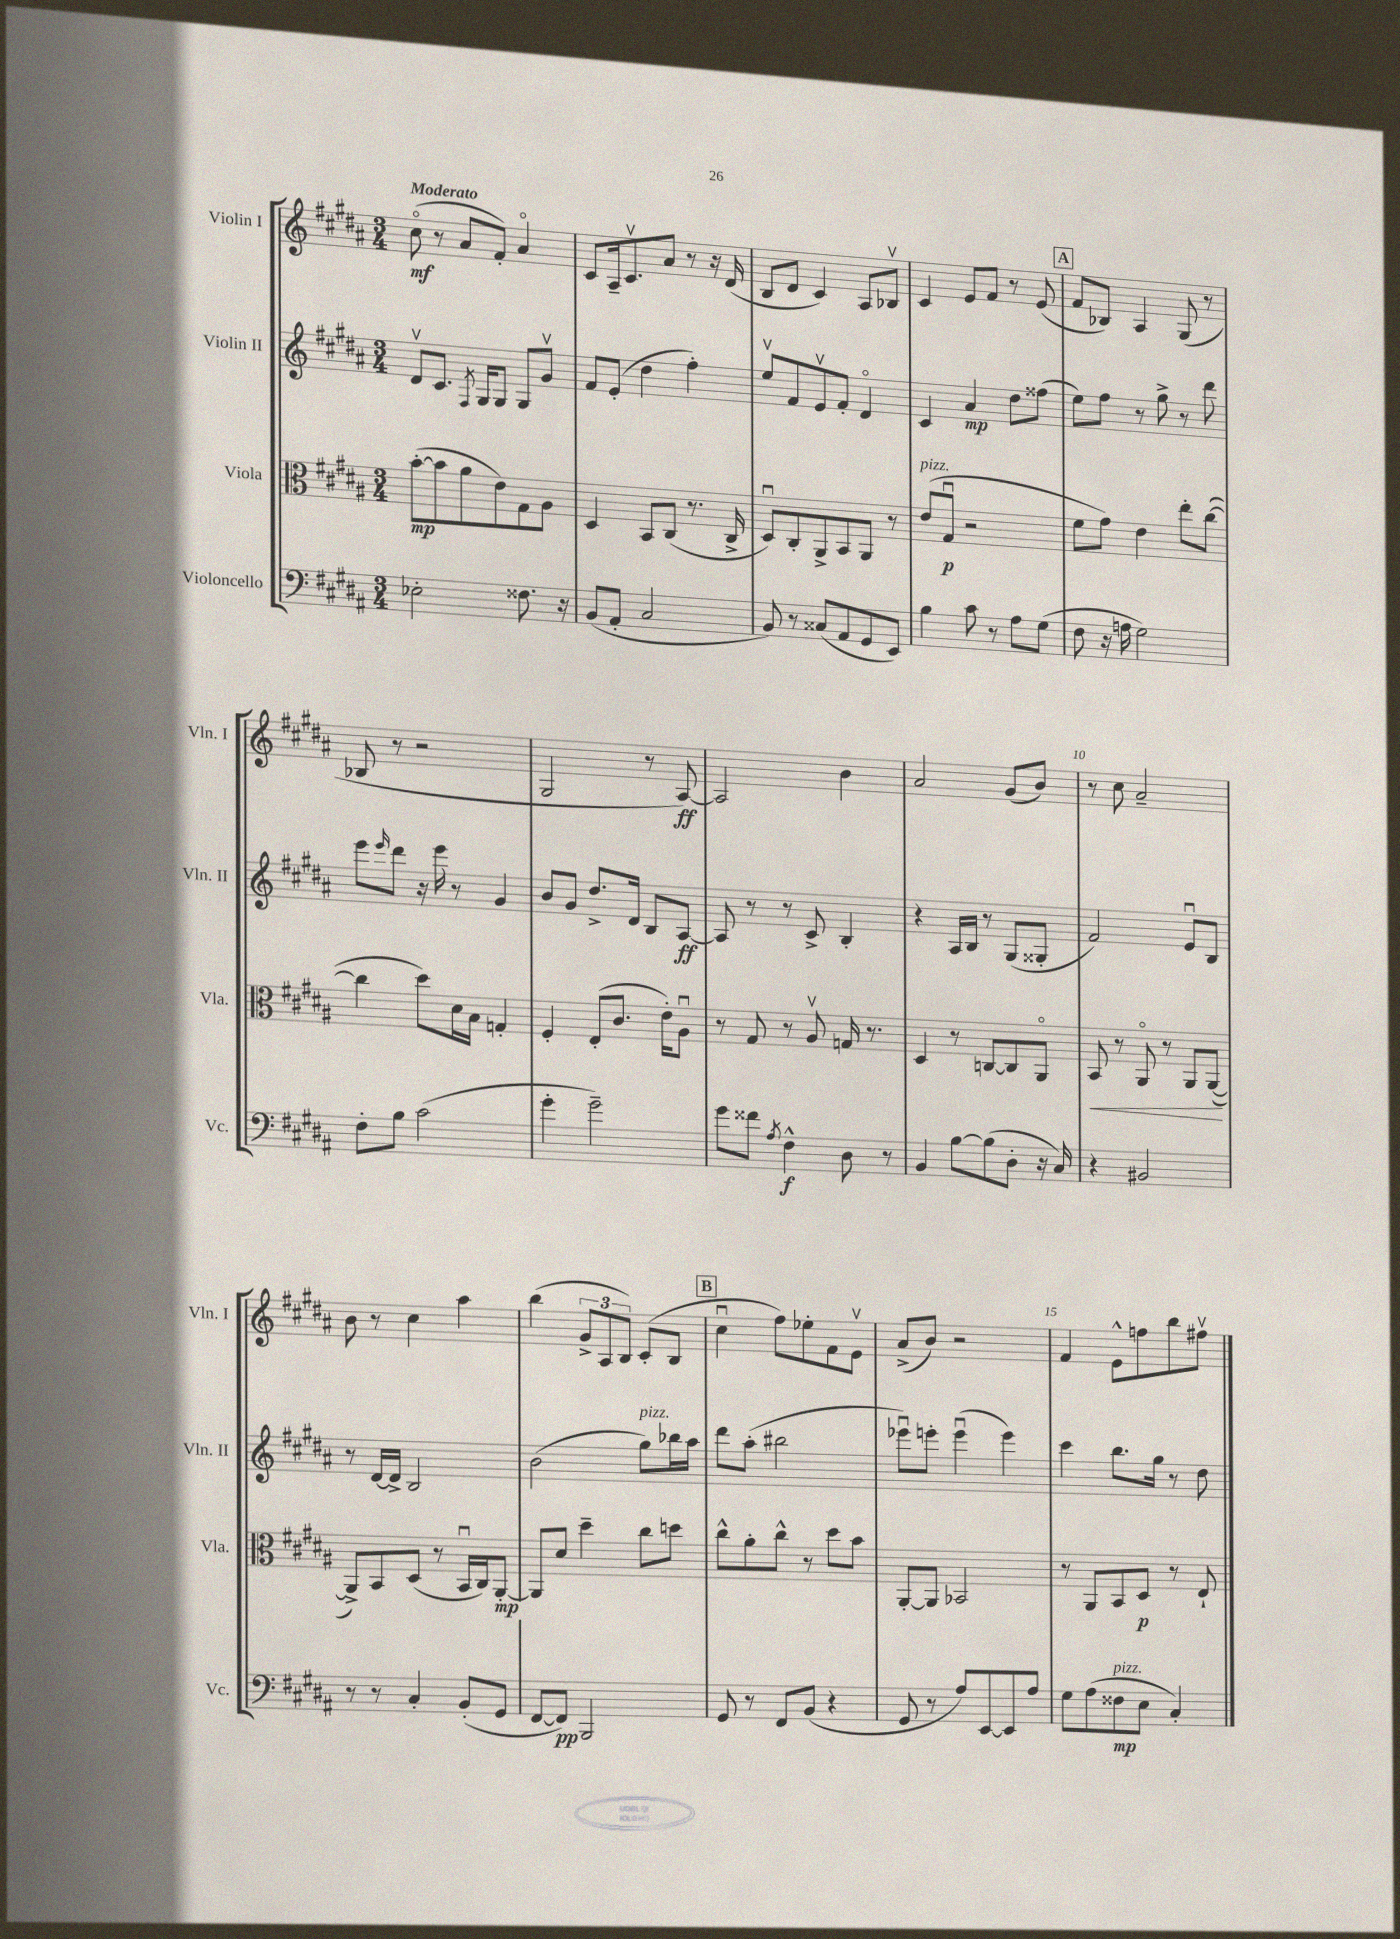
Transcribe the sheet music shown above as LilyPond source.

<<
\new StaffGroup <<
\new Staff = "s0" \with { instrumentName = "Violin I" shortInstrumentName = "Vln. I" } {
    \clef treble \key b \major \numericTimeSignature \time 3/4 \tempo "Moderato"
    cis''8\flageolet\mf( r8 ais'8 fis'8-.) ais'4\flageolet |
    cis'8 ais16-- cis'8.\upbow ais'8 r8 r16 dis'16( |
    b8 dis'8 cis'4) ais8 bes8\upbow |
    cis'4 e'8 fis'8 r8 e'8( |
    \mark \markup { \box "A" } fis'8 bes8) ais4 gis8( r8 |
    bes8 r8 r2 |
    gis2 r8 ais8~\ff) |
    ais2 b'4 |
    ais'2 gis'8( b'8) |
    r8 cis''8 ais'2-- |
    b'8 r8 cis''4 ais''4 |
    b''4( \tuplet 3/2 { gis'8-> ais8 b8) } cis'8-.( b8 |
    \mark \markup { \box "B" } cis''4\downbow fis''8) ees''8-. fis'8 e'8\upbow |
    ais'8->( b'8) r2 |
    fis'4 e'8-^ f''8 b''8 fis''8\upbow \bar "|." |
}
\new Staff = "s1" \with { instrumentName = "Violin II" shortInstrumentName = "Vln. II" } {
    \clef treble \key b \major \numericTimeSignature \time 3/4
    dis'8\upbow cis'8. \acciaccatura { fis8 } gis16 gis8 gis8 gis'8\upbow |
    fis'8 e'8-.( dis''4 fis''4-.) |
    e''8\upbow fis'8 e'8\upbow fis'8-. dis'4\flageolet |
    cis'4 ais'4\mp dis''8 fisis''8( |
    \mark \markup { \box "A" } e''8) fis''8 r8 gis''8-> r8 dis'''8 |
    e'''8 \grace { e'''16 } dis'''8 r16 e'''16 r8 gis'4 |
    b'8 gis'8 dis''8.-> dis'16 b8 ais8~\ff |
    ais8 r8 r8 cis'8-> b4-. |
    r4 ais16 b16 r8 gis8( gisis8-. |
    fis'2) e'8\downbow b8 |
    r8 dis'16~ dis'16-> b2 |
    b'2( gis''8^\markup { \italic "pizz." }) bes''16 ais''16 |
    \mark \markup { \box "B" } dis'''8 ais''8-.( bis''2 |
    ees'''8\downbow) e'''8-. e'''4\downbow( e'''4) |
    cis'''4 b''8. gis''16 r8 dis''8 \bar "|." |
}
\new Staff = "s2" \with { instrumentName = "Viola" shortInstrumentName = "Vla." } {
    \clef alto \key b \major \numericTimeSignature \time 3/4
    b'8~-.\mp( b'8 ais'8 e'8) gis8 ais8 |
    dis4 b,8 cis8( r8. cis16-> |
    dis8\downbow) cis8-. ais,8-> b,8 ais,8 r8 |
    e'8^\markup { \italic "pizz." }( gis8\downbow\p r2 |
    \mark \markup { \box "A" } fis'8 gis'8) e'4 e''8-. cis''8~( |
    cis''4 dis''8) dis'16 b16 g4-. |
    fis4-. e8-.( cis'8. e'16-.) ais8\downbow |
    r8 gis8 r8 ais8\upbow g16 r8. |
    dis4 r8 c8~ c8 ais,8\flageolet |
    b,8\< r8 ais,8\flageolet r8 ais,8 ais,8~\!( |
    ais,8->) b,8 dis8( r8 b,16\downbow cis16) ais,8~-.\mp |
    ais,8 dis'8 dis''4-- cis''8 d''8 |
    \mark \markup { \box "B" } cis''8-^ ais'8-. cis''8-^ r8 dis''8 b'8 |
    ais,8~-. ais,8 bes,2 |
    r8 ais,8 b,8 dis8\p r8 e8-! \bar "|." |
}
\new Staff = "s3" \with { instrumentName = "Violoncello" shortInstrumentName = "Vc." } {
    \clef bass \key b \major \numericTimeSignature \time 3/4
    ees2-. fisis8. r16 |
    b,8( ais,8-. cis2 |
    b,8) r8 cisis8( ais,8 gis,8 e,8) |
    b4 cis'8 r8 ais8 gis8( |
    \mark \markup { \box "A" } fis8 r16 a16 gis2) |
    fis8-. b8 cis'2( |
    gis'4-. gis'2--) |
    gis'8 fisis'8 \acciaccatura { ais8 } fis4-^\f dis8 r8 |
    b,4 b8~ b8( dis8-. r16 cis16) |
    r4 bis,2 |
    r8 r8 cis4-. b,8-.( gis,8 |
    fis,8~ fis,8\pp) b,,2 |
    \mark \markup { \box "B" } gis,8 r8 fis,8 b,8( r4 |
    gis,8 r8 ais8) e,8~ e,8 ais8 |
    gis8 ais8( fisis8\mp^\markup { \italic "pizz." } e8 cis4-.) \bar "|." |
}
>>
>>
\layout { \context { \Score \override BarNumber.break-visibility = ##(#f #t #t) barNumberVisibility = #(every-nth-bar-number-visible 5) } }
